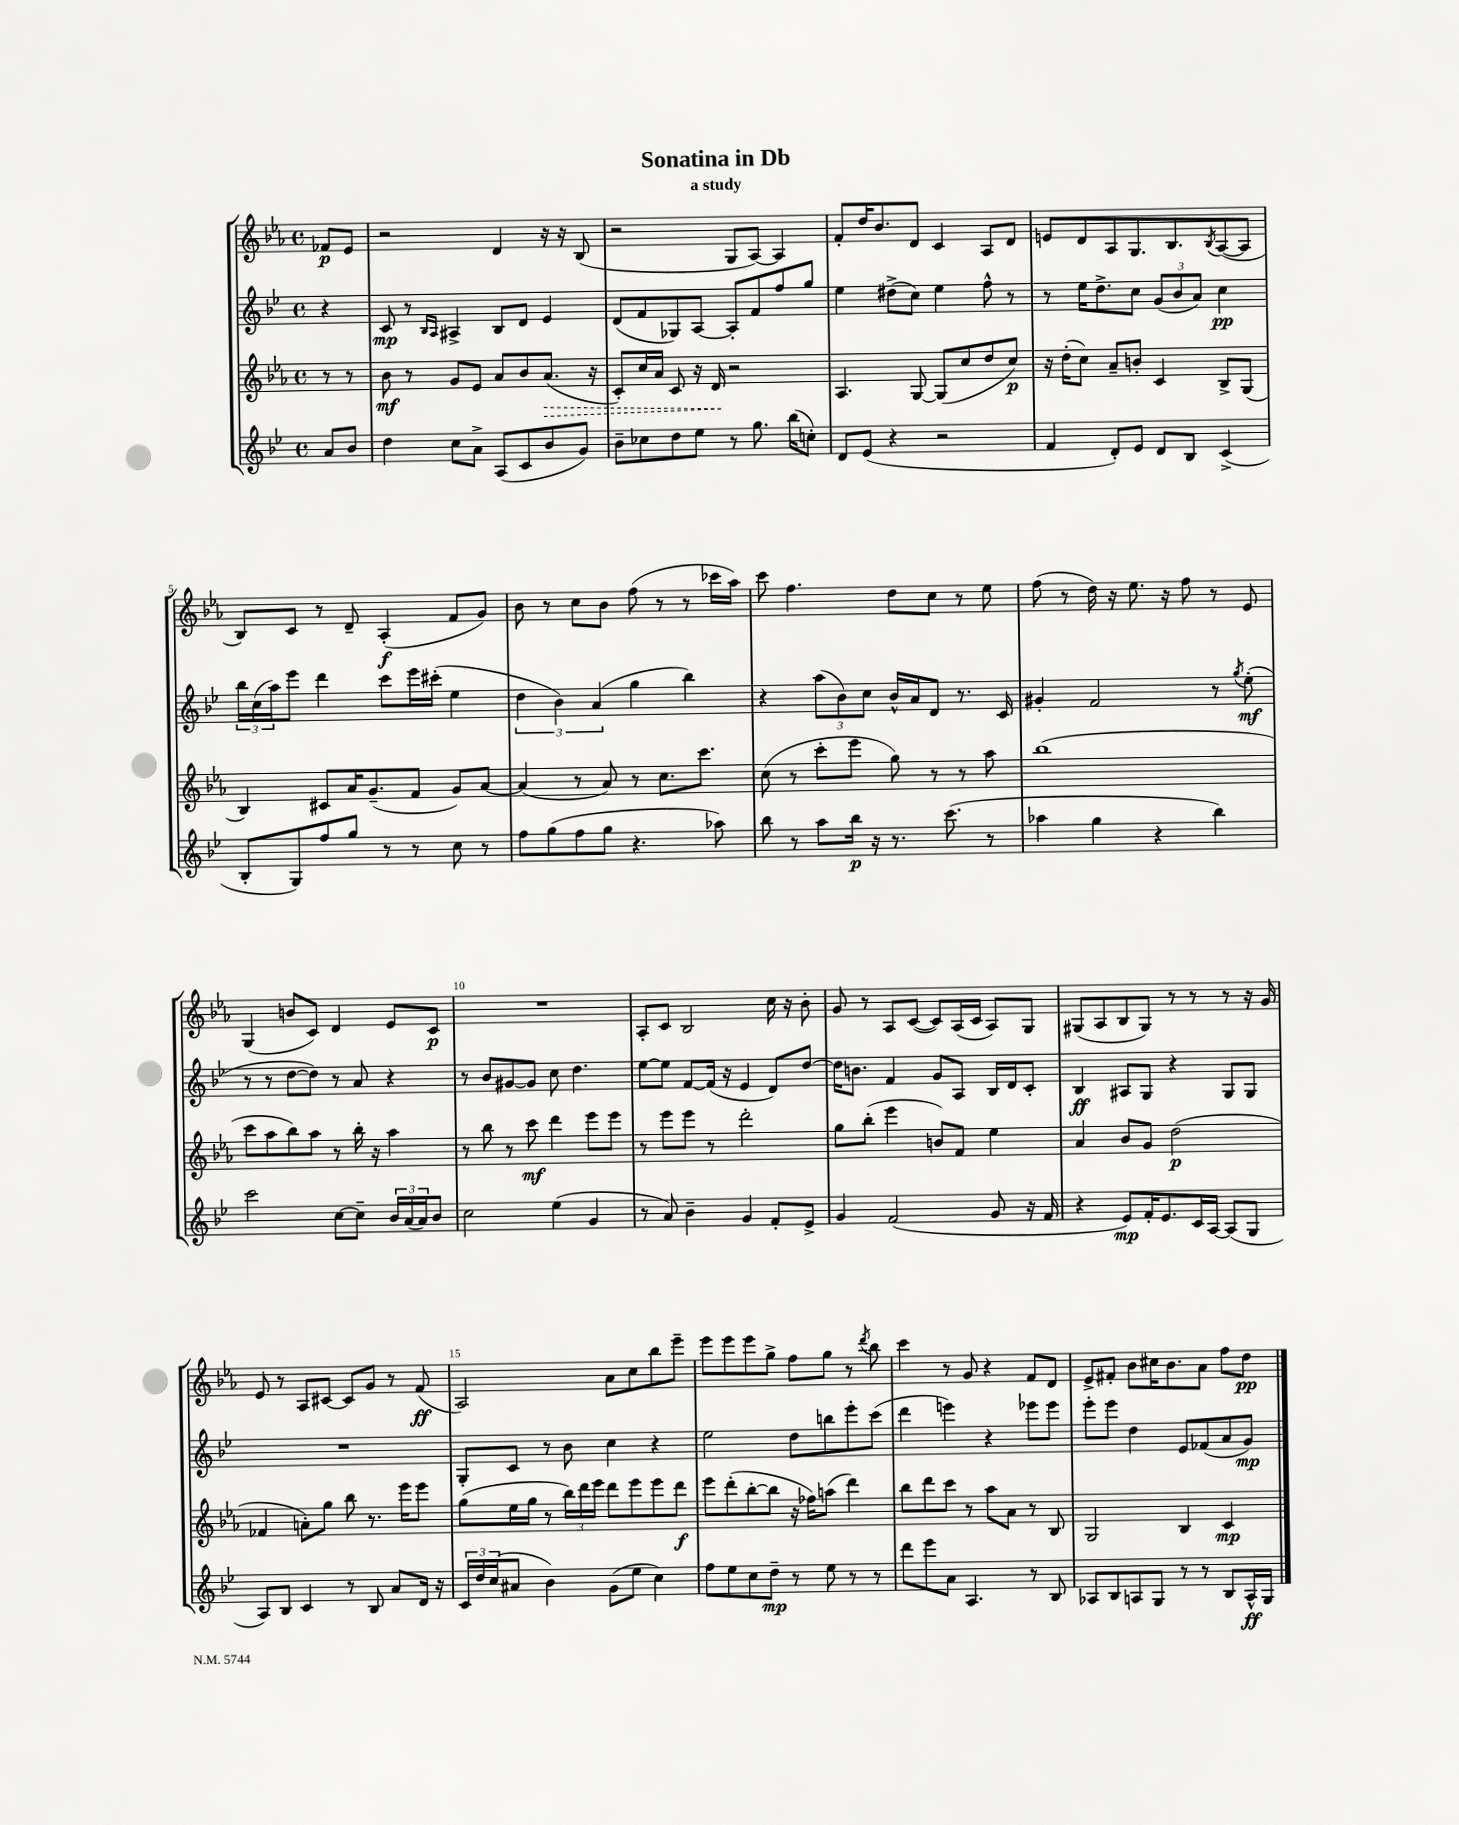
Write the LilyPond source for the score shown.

\header { title = "Sonatina in Db" subtitle = "a study" }
<<
\new StaffGroup <<
\new Staff = "s0" {
    \clef treble \key ees \major \defaultTimeSignature \time 4/4 \partial 4
    fes'8\p ees'8 |
    r2 d'4 r16 r16 bes8( |
    r2 g8 aes8~) aes4 |
    f'8-. d''16 bes'8. d'8 c'4 aes8 d'8 |
    e'8 d'8 aes8 g8. bes8. \acciaccatura { bes8 } aes8~( aes8 |
    bes8) c'8 r8 d'8-- aes4-.\f( f'8 g'8) |
    bes'8 r8 c''8 bes'8 f''8( r8 r8 ces'''16 aes''16) |
    c'''8 f''4. d''8 c''8 r8 ees''8 |
    f''8( r8 d''16) r16 ees''8. r16 f''8 r8 ees'8 |
    g4( b'8 c'8) d'4 ees'8 c'8\p |
    R1 |
    aes8-. c'8 bes2 c''16 r16 bes'8-. |
    g'8 r8 aes8 c'8~( c'8) aes16( c'16 aes8) g8 |
    gis8( aes8 bes8 gis8) r8 r8 r8 r16 g'16 |
    ees'8 r8 aes8 cis'8~ cis'8 g'8 r8 f'8\ff( |
    aes2) aes'8 c''8 bes''8 ees'''8-- |
    ees'''8 ees'''8 ees'''8 g''8-> f''8 g''8 r8 \acciaccatura { d'''8 } bes''8 |
    c'''4 r8 g'8 r4 f'8 d'8 |
    ees'8-> fis'8-. bes'8 cis''16 bes'8. aes'8 f''8 d''8\pp \bar "|." |
}
\new Staff = "s1" {
    \clef treble \key bes \major \defaultTimeSignature \time 4/4 \partial 4
    r4 |
    c'8\mp r8 \grace { bes16 a16 } ais4-> bes8 d'8 ees'4 |
    d'8( f'8 ges8) a8~ a8-. f'8 f''8 g''8 |
    ees''4 dis''8->( c''8) ees''4 f''8-^ r8 |
    r8 ees''16 d''8.-> c''8 \tuplet 3/2 { g'8( bes'8 a'8) } c''4\pp |
    \tuplet 3/2 { bes''16 c''16( a''16) } ees'''8 d'''4 c'''8 ees'''16 cis'''16-.( ees''4 |
    \tuplet 3/2 { d''4 bes'4) a'4( } g''4 bes''4) |
    r4 \tuplet 3/2 { a''8( bes'8) c''8 } bes'16-^ a'16 d'8 r8. c'16 |
    gis'4-. f'2 r8 \acciaccatura { g''8 } ees''8-.\mf( |
    r8 r8 d''8~ d''8) r8 a'8 r4 |
    r8 bes'8 gis'8~ gis'8 c''8 d''4. |
    ees''8~ ees''8 f'8~ f'16( r16 ees'4 d'8) d''8~ |
    d''16 b'8. f'4 g'8 a8 bes16 d'16 c'8-. |
    bes4\ff ais8 g8 r4 g8 g8 |
    R1 |
    g8-. c'8 r8 bes'8 c''4 r4 |
    ees''2 d''8 b''8 ees'''8-. c'''8( |
    d'''4 e'''4) r4 ees'''8 ees'''8 |
    ees'''8-. ees'''8 d''4 ees'8 fes'8( a'8 g'8\mp) \bar "|." |
}
\new Staff = "s2" {
    \clef treble \key ees \major \defaultTimeSignature \time 4/4 \partial 4
    r8 r8 |
    bes'8\mf r8 g'8 ees'8 aes'8 bes'8 \once \override Hairpin.style = #'dashed-line aes'8.\>( r16 |
    c'8-.) c''16 aes'16 c'8 r16 d'16\! r2 |
    aes4. g8~ g8( c''8 d''8 c''8\p) |
    r16 d''16-.( c''8) aes'8-- b'8-. c'4 bes8-> g8( |
    bes4) cis'8 aes'16 g'8.--( f'8 g'8) aes'8~ |
    aes'4( r8 aes'8) r8 c''8. c'''8. |
    c''8( r8 c'''8-. ees'''8 g''8) r8 r8 aes''8 |
    bes''1( |
    c'''8 aes''8 bes''8) aes''8 r8 bes''16-. r16 aes''4 |
    r8 bes''8 r8 c'''8\mf d'''4 ees'''8 ees'''8 |
    r8 ees'''8 ees'''8 r8 d'''2-. |
    g''8 bes''8-.( ees'''4 b'8) f'8 ees''4 |
    aes'4 bes'8 g'8 d''2\p( |
    fes'4 a'8-.) g''8 bes''8 r8. ees'''16 ees'''8 |
    g''8( ees''16 g''16 r8 \tuplet 3/2 { bes''16) d'''16 ees'''16 } d'''8 ees'''8 ees'''8 d'''8\f |
    ees'''8 d'''8-.( bes''8~-. bes''8 r16 fes''16) a''8( d'''4) |
    bes''8 d'''8 c'''8 r8 aes''8 aes'8 r8 bes8 |
    g2 bes4 c'4\mp \bar "|." |
}
\new Staff = "s3" {
    \clef treble \key bes \major \defaultTimeSignature \time 4/4 \partial 4
    a'8 bes'8 |
    d''4 c''8 a'8-> a8( c'8 bes'8 g'8) |
    bes'8-- ces''8 d''8 ees''8 r8 g''8. bes''16( c''8-.) |
    d'8 ees'8( r4 r2 |
    f'4 d'8-.) ees'8 d'8 bes8 c'4->( |
    bes8-. g8) f''8 g''8 r8 r8 c''8 r8 |
    f''8 g''8( f''8 g''8 r4. aes''8) |
    bes''8 r8 a''8 bes''16\p r16 r8. c'''8.( r8 |
    aes''4 g''4 r4 bes''4) |
    c'''2 c''8~ c''8-- \tuplet 3/2 { bes'16 a'16( a'16) } bes'8 |
    c''2 ees''4( g'4 |
    r8 a'8) bes'4-- g'4 f'8-. ees'8-> |
    g'4 f'2( g'8 r16 f'16 |
    r4 ees'8\mp) f'16-. ees'8. c'16 a16~ a8( g8 |
    a8) bes8 c'4 r8 bes8 a'8 d'16 r16 |
    \tuplet 3/2 { c'16 d''16 c''16( } ais'8 bes'4) g'8( ees''8 c''4) |
    f''8 ees''8 c''8 d''8--\mp r8 ees''8 r8 r8 |
    d'''8 ees'''8 a'8 a4. r8 bes8 |
    aes8 bes8 a8 g8 r8 r8 bes8 a16-^\ff g16 \bar "|." |
}
>>
>>
\layout { \context { \Score \override BarNumber.break-visibility = ##(#f #t #t) barNumberVisibility = #(every-nth-bar-number-visible 5) } }
